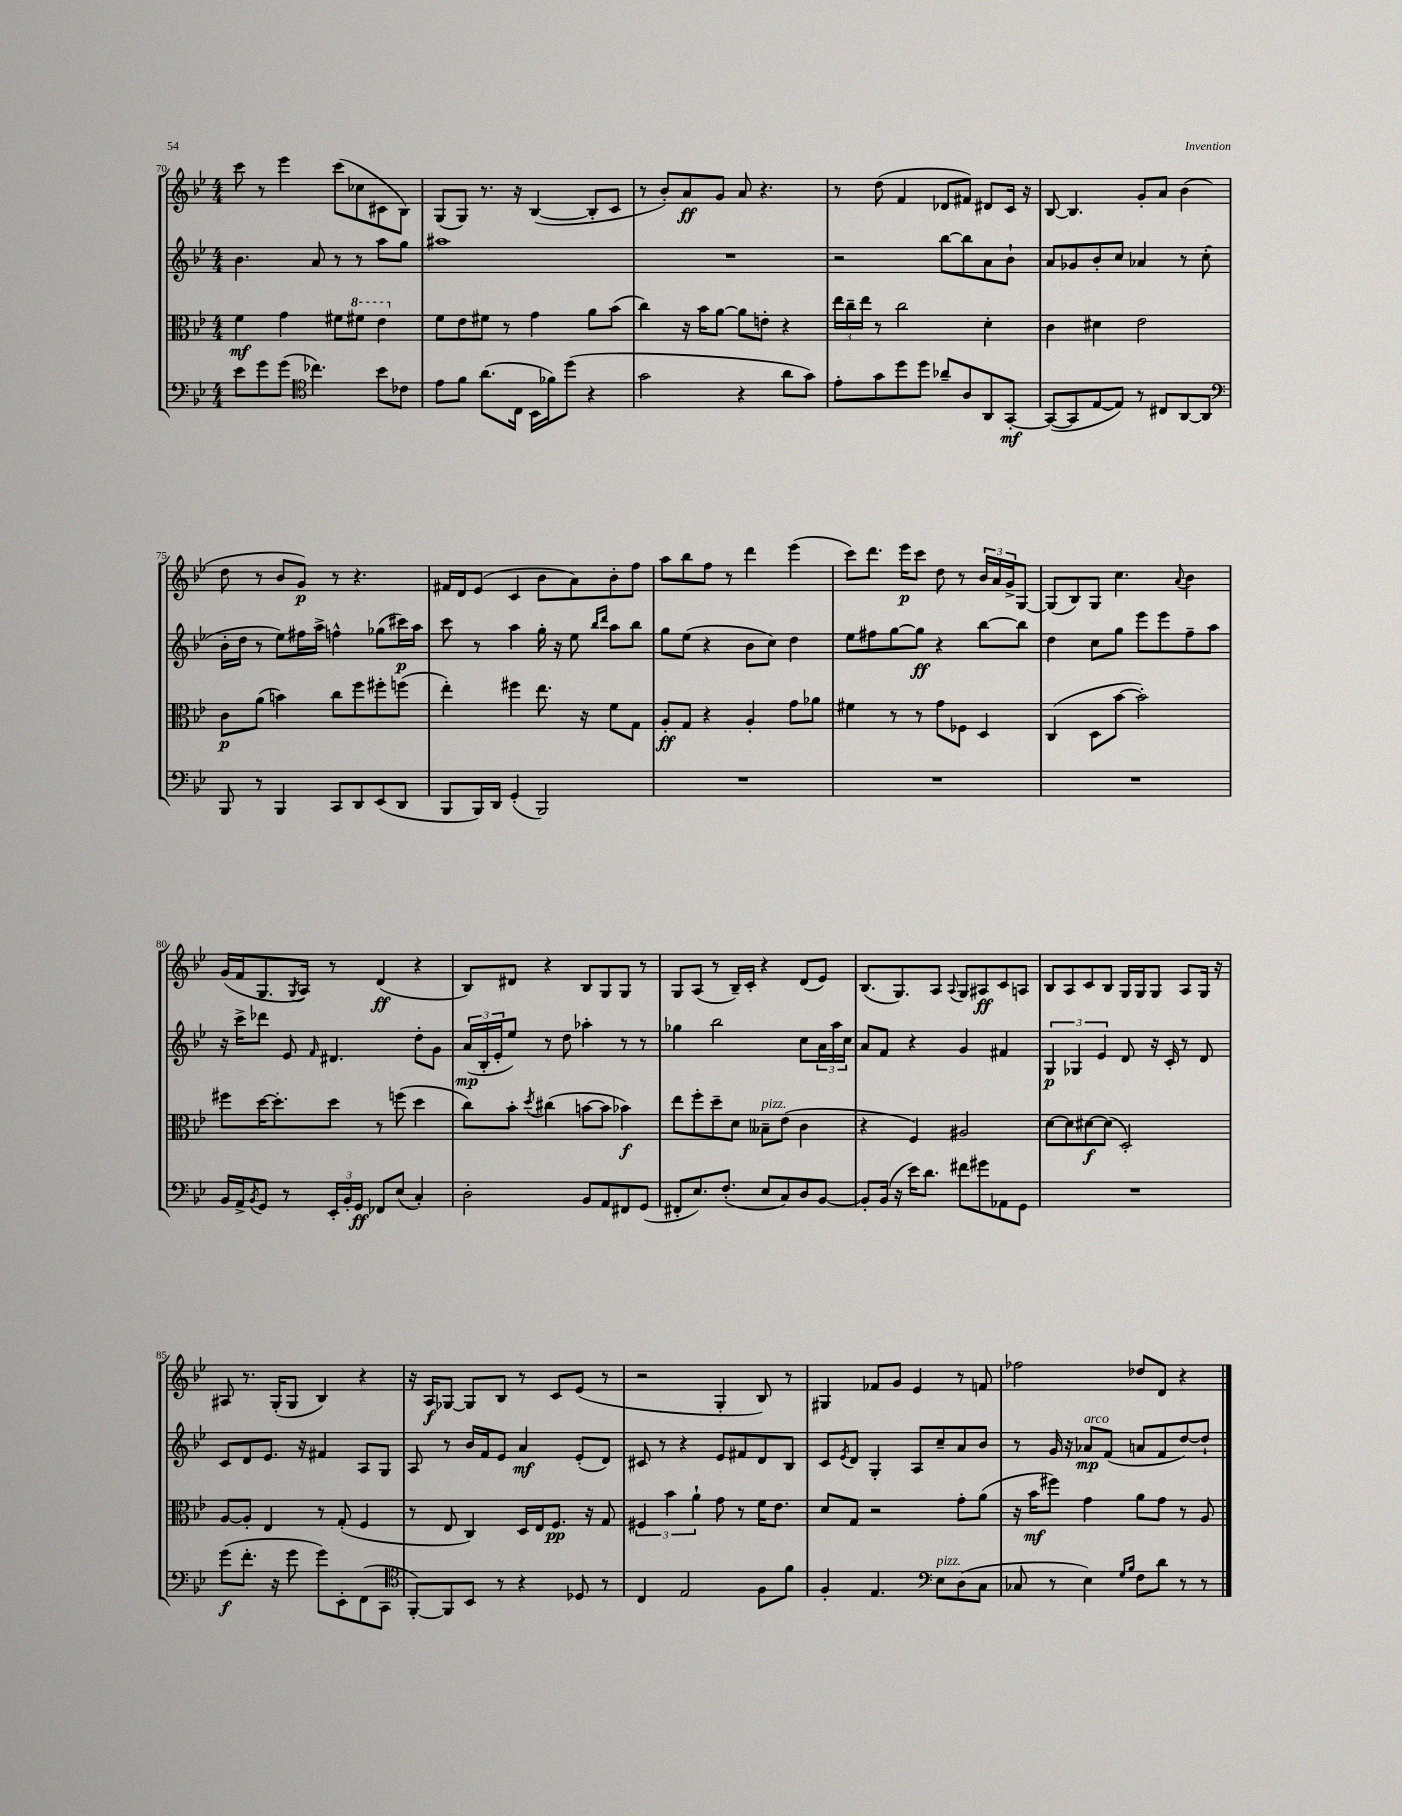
<<
\new StaffGroup <<
\new Staff = "s0" {
    \clef treble \key bes \major \numericTimeSignature \time 4/4
    c'''8 r8 ees'''4 c'''8( ces''8 cis'8 bes8) |
    g8( g8) r8. r16 bes4~( bes8-. c'8 |
    r8 bes'8-.) a'8\ff g'8 a'8 r4. |
    r8 d''8( f'4 des'8 fis'8) dis'8 c'16 r16 |
    bes8~ bes4. g'8-. a'8 bes'4( |
    d''8 r8 bes'8 g'8\p) r8 r4. |
    fis'16 d'16 ees'8( c'4 bes'8 a'8) bes'8-. f''8 |
    a''8 bes''8 f''8 r8 d'''4 ees'''4( |
    c'''8) d'''8. ees'''16\p c'''8 d''8 r8 \tuplet 3/2 { bes'16 a'16 g'16-> } g8~ |
    g8( bes8) g8 c''4. \appoggiatura { a'8 } bes'4 |
    g'16( f'16 g8. \acciaccatura { g8 } a16) r8 d'4\ff( r4 |
    bes8) dis'8 r4 bes8 g8 g8 r8 |
    g8 a8( r8 bes16--) c'16-. r4 d'8( ees'8) |
    bes8.( g8.) a8 \appoggiatura { a8 } g8 ais8\ff c'8 a8 |
    bes8 a8 c'8 bes8 g16 g16 g8 a8 g16 r16 |
    ais8 r8. g16-.( g8 bes4) r4 |
    r16 a16\f ges8~ ges8 bes8 r8 c'8 ees'8( r8 |
    r2 g4-. bes8) r8 |
    gis4 fes'8 g'8 ees'4 r8 f'8 |
    fes''2 des''8 d'8 r4 \bar "|." |
}
\new Staff = "s1" {
    \clef treble \key bes \major \numericTimeSignature \time 4/4
    bes'4. a'8 r8 r8 a''8 g''8 |
    ais''1 |
    R1 |
    r2 bes''8~ bes''8 a'8 bes'8-! |
    a'8 ges'8 bes'8-. c''8 aes'4 r8 c''8-.( |
    bes'16-. d''16 r8 ees''8) fis''16 a''16-> f''4-^ ges''8( cis'''16\p) a''16 |
    c'''8 r8 a''4 g''16-. r16 ees''8 \grace { bes''16 d'''16 } a''8 bes''8 |
    g''8 ees''8( r4 bes'8 c''8) d''4 |
    ees''8 fis''8 g''8~ g''8\ff r4 bes''8~ bes''8 |
    d''4 c''8 g''8 ees'''8 ees'''8 f''8-- a''8 |
    r16 c'''16-> des'''8 ees'8 \grace { f'16 } dis'4. d''8-. g'8 |
    \tuplet 3/2 { a'16\mp( bes16-. ees'16-. } ees''8) r8 d''8 aes''4-. r8 r8 |
    ges''4 bes''2 c''8 \tuplet 3/2 { a'16 a''16 c''16 } |
    a'8 f'8 r4 g'4 fis'4 |
    \tuplet 3/2 { g4\p ges4 ees'4 } d'8 r16 c'16-. r8 d'8 |
    c'8 d'8 ees'8. r16 fis'4 a8 g8 |
    a8 r8 bes'16 f'16 ees'8 a'4\mf ees'8-.( d'8) |
    cis'8 r8 r4 ees'8 fis'8 d'8 bes8 |
    c'8 \acciaccatura { ees'8 } d'8 g4-. a8 c''8-- a'8 bes'8 |
    r8 g'16 r16 aes'8\mp^\markup { \italic "arco" } f'8( a'8 f'8 d''8~) d''8-! \bar "|." |
}
\new Staff = "s2" {
    \clef alto \key bes \major \numericTimeSignature \time 4/4
    f'4\mf g'4 fis'8 \ottava #1 fis''8 ees''4 \ottava #0 |
    f'8 ees'8 fis'8 r8 g'4 a'8 bes'8( |
    c''4) r16 bes'16 a'8~ a'8 e'8-. r4 |
    \tuplet 3/2 { ees''16 c''16-- ees''16 } r8 c''2 d'4-. |
    c'4 dis'4 ees'2 |
    c'8\p a'8( b'4) c''8 f''8 fis''8-. f''8( |
    ees''4-.) fis''4 ees''8. r16 f'8 g8 |
    a8-.\ff g8 r4 a4-. g'8 aes'8 |
    fis'4 r8 r8 g'8 fes8 d4 |
    c4( d8 bes'8~ bes'2-.) |
    fis''8 d''16~ d''8.-. d''8 r8 f''8( d''4 |
    c''8) bes'8-. \acciaccatura { d''8 } cis''4( b'8~ b'8 bes'4\f) |
    ees''8 f''8-. d''8-- d'8 beses8--^\markup { \italic "pizz." } ees'8( c'4 |
    r4 f4) ais2 |
    d'8~ d'8 dis'8~\f dis'8( d2-.) |
    a8~ a8-. ees4 r8 g8-.( f4 |
    r8 ees8 c4) d16 ees16 f8.\pp r16 g8 |
    \tuplet 3/2 { fis4 bes'4 a'4-! } g'8 r8 f'16 ees'8. |
    d'8 g8 r2 g'8-. a'8( |
    r16 bes'16\mf fis''8) g'4 a'8 g'8 r8 a8 \bar "|." |
}
\new Staff = "s3" {
    \clef bass \key bes \major \numericTimeSignature \time 4/4
    ees'8 g'8 g'8( \clef tenor ces''4.) bes'8 ces'8 |
    ees'8 f'8 a'8.( c16 bes,16 fes'16) d''8( r4 |
    g'2 r4 a'8 g'8) |
    ees'8-. g'8 d''8 d''8 aes'8-- a8 a,8 g,8~-.\mf |
    g,8~( g,8 ees8~ ees8) r8 cis8 a,8~ a,8 |
    \clef bass bes,,8 r8 bes,,4 c,8 d,8 ees,8( d,8 |
    bes,,8 bes,,16) d,16 g,4-.( bes,,2) |
    R1 |
    R1 |
    R1 |
    bes,16 a,16-> \acciaccatura { bes,8 } g,8 r8 \tuplet 3/2 { ees,16-. bes,16-. g,16\ff } fes,8 ees8( c4-.) |
    d2-. bes,8 a,8 fis,8 g,8( |
    fis,8-. ees8.) f8.-.( ees8 c8) d8 bes,8~ |
    bes,8-. bes,16( r16 ees'16) d'8. fis'8 gis'8 aes,8 g,8 |
    R1 |
    g'8\f( f'8.-. r16 g'8 g'8) ees,8-. f,8( c,8 |
    \clef tenor f,8~-.) f,8 bes,8 r8 r4 des8 r8 |
    c4 ees2 f8 f'8 |
    f4-. ees4. \clef bass ees8^\markup { \italic "pizz." } d8( c8 |
    ces8 r8 ees4) \grace { g16 bes16 } f8 d'8 r8 r8 \bar "|." |
}
>>
>>
\layout { \context { \Score currentBarNumber = #70 } }
